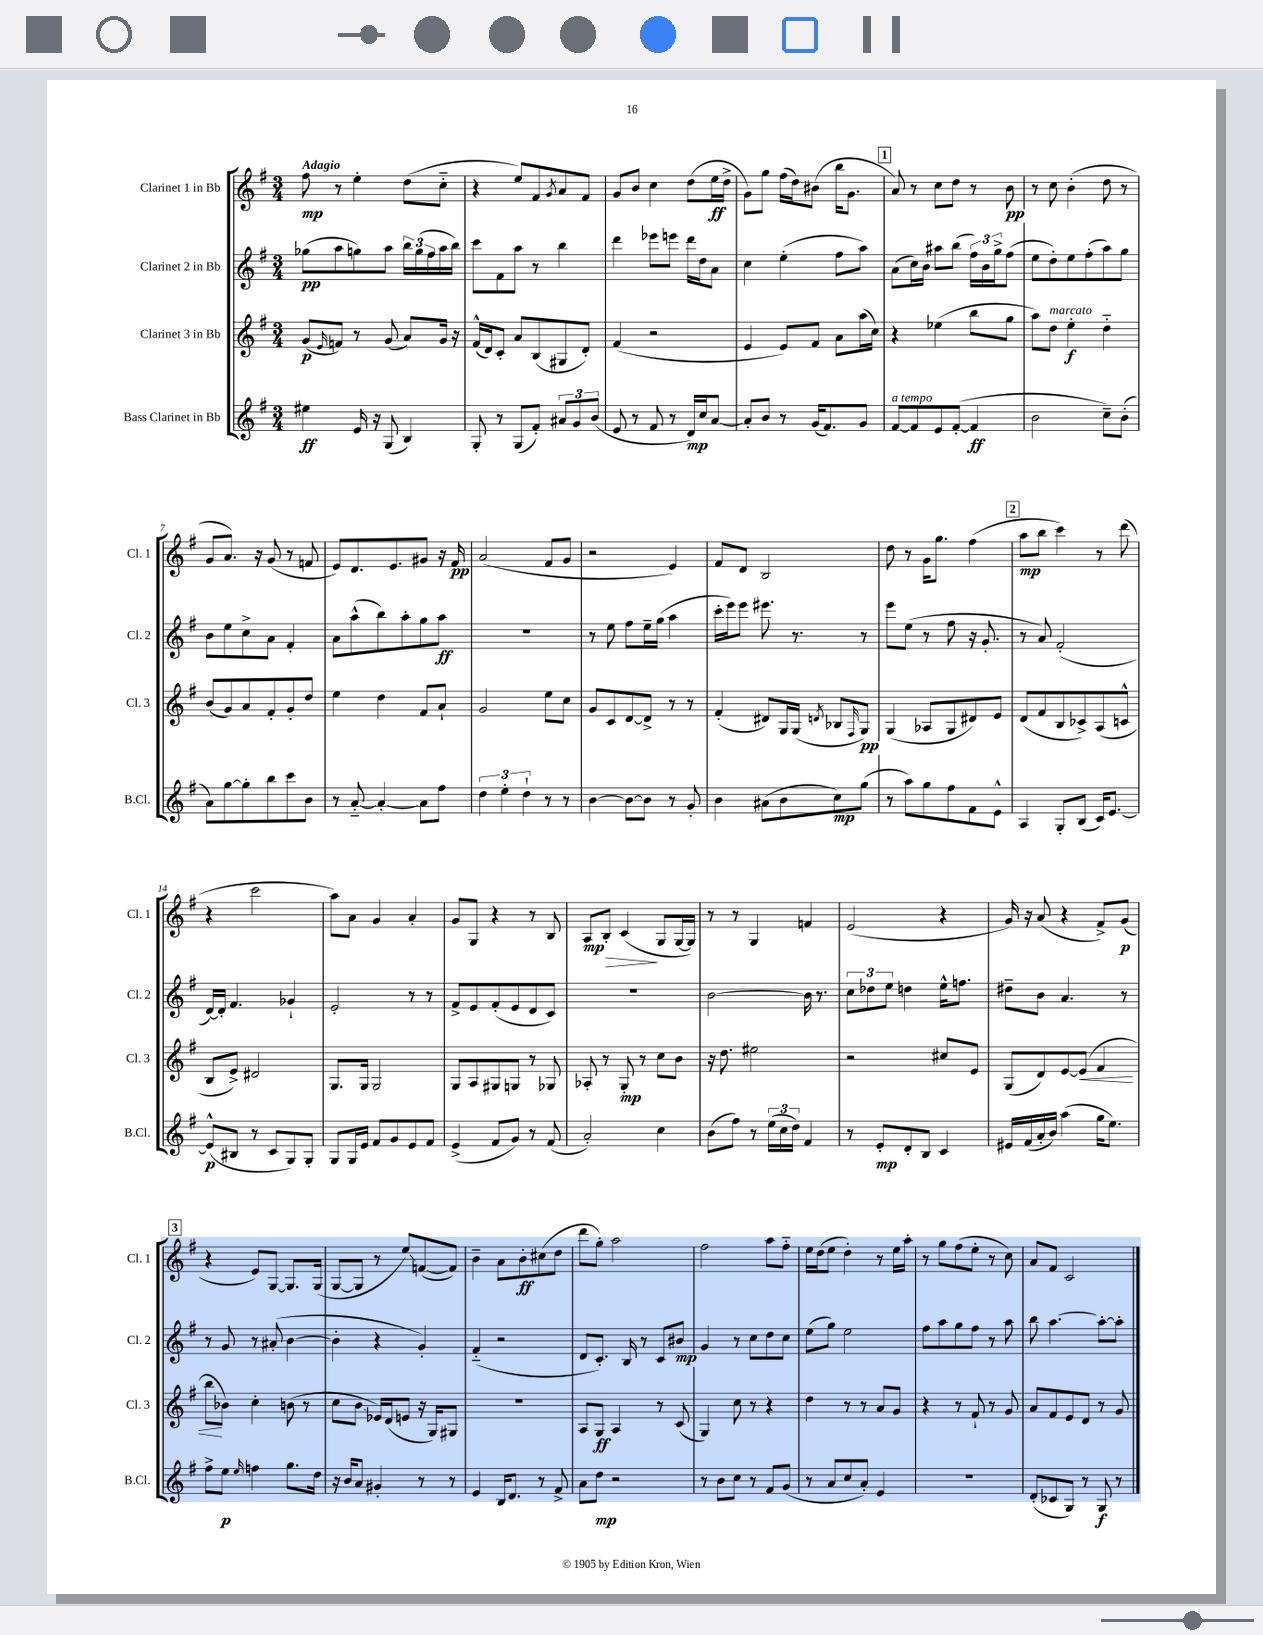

**kern	**kern	**kern	**kern
*staff4	*staff3	*staff2	*staff1
*clefG2	*clefG2	*clefG2	*clefG2
*k[f#]	*k[f#]	*k[f#]	*k[f#]
*M3/4	*M3/4	*M3/4	*M3/4
4ee#\	(8g/L	(8gg-\L	8ff#\
.	16qqe/	.	.
.	8f/J)	8aa\	8r
16e/	8r	8gg\)	4ee'\
16r	.	.	.
(8G/	(8g/	8aa\J	.
4B/)	8a/L)	24bb\LL	(8dd\L
.	.	(24gg\	.
.	.	24ff#\	.
.	16g/Jk	16aa\	8cc'~\J
.	16r	16bb\JJ)	.
=	=	=	=
8G'/	(16f#^^/LL	8ccc\L	4r
.	16d/J)	.	.
8r	8c'/J	8f#\	.
(8G/L	8a/L	8aa\J	8ee/L)
8f#'/J)	(8B/	8r	8f#/
.	.	.	8qg/
12a#/L	8G#/	4bb\	8a/
12g/	.	.	.
.	8d'/J)	.	8f#/J
(12b/J	.	.	.
=	=	=	=
8e/	(4f#/	4ddd\	8g/L
8r	.	.	8b/J
8f#/	2r	8eee-\L	4cc\
8r	.	8eee\J	.
16d/LL)	.	16ddd\LL	(8dd\L
16cc/J	.	16dd\J	.
[8a/J	.	8a\J	16ee\L
.	.	.	16dd^\JJ
=	=	=	=
8a'/]L	4e/	4cc\	8g\L)
8b/J	.	.	8gg\J
8r	8e/L)	(4ee'\	(16ff#\LL
.	.	.	16dd\J)
(16g/LK	8f#/J	.	(8b#\J
8.f#/)	.	.	.
.	8a\L	8ff#\L	16bb\LK
.	.	.	8.g\J
8g/J	(16aa\L	8aa\J)	.
.	16cc\JJ)	.	.
=	=	=	=
[8f#/L	4r	(8a\L	8a/)
8f#/]	.	16cc\L)	8r
.	.	16b\JJ	.
8e/	(4ee-\	8aa#\L	8cc\L
([8f#'/J	.	(8bb\J	8dd\J
4f#/]	8bb\L	24ff#\LL)	8r
.	.	24b\	.
.	.	24gg^\J	.
.	8gg\J	(8ff#\J	8b\
=	=	=	=
2b\	8aa\L)	8ee\L	8r
.	8dd\J	8dd'\)	8cc\
.	4ee'\	8ee\	(4b'\
.	.	(8ff#'\	.
8cc~\L)	4dd'~\	8aa\)	8dd\
(8b'\J	.	8gg\J	8r
=	=	=	=
8a\L)	(8b/L	8b\L	8g/L
[8gg\	8g/)	8ee\	8.a/J)
8gg'\]	8a/	8cc^\	.
.	.	.	16r
8bb\	8f#'/	8a\J	(8g/
8ccc\	8g'/	4f#'/	8r
8b\J	8dd/J	.	8f/
=	=	=	=
8r	4ee\	8a\L	8e/L)
[8a'~/	.	(8aa^^\	8.d/
4a'/_	4dd\	8bb\)	.
.	.	.	8.e/
.	.	8aa'\	.
8a\]L	8f#/L	8gg\	8g#/J
8ff#\J	8a`/J	8aa\J	16r
.	.	.	16f#/
=	=	=	=
6dd\	2g/	2.r	(2a/
6ee'\	.	.	.
6dd`\	.	.	.
8r	8ee\L	.	8f#/L
8r	8cc\J	.	8g/J
=	=	=	=
[4b\	8g/L	8r	2r
.	8c/	8ee\	.
8b\_L	[8d/	8ff#\L	.
8b\]J	8d^/]J	16ee~\L	.
.	.	(16gg\JJ	.
8r	8r	4aa\	4e/)
8g'/	8r	.	.
=	=	=	=
4b\	(4f#'/	16ccc'\LL	8f#/L
.	.	16eee\J)	.
.	.	8eee\J	8d/J
(8a#\L	8d#/L)	8.eee#\	2B/
8b\	16G/L	.	.
.	(16G/JJ	8.r	.
.	8qd/	.	.
8cc\)	8B-/L	.	.
.	16qqF#/	.	.
(8gg\J	8G/J)	8r	.
=	=	=	=
8r	(4G/	8eee\L	8dd\
8aa\L)	.	(8ee\J	8r
8gg\	8A-/L	8r	16g\LK
.	.	.	8.gg\J
8ff#\	8G/	8ff#\	.
8f#\	8d#/)	16r	(4ff#\
.	.	8.g'/	.
8e^^\J	8e/J	.	.
=	=	=	=
4A/	(8d/L	8r	8aa\L
.	8f#/	8a/)	8bb\J
8G'/L	8B/	(2f#'/	4ccc\)
(8B/J	8c-^/)	.	.
16c/LK)	(8A/	.	8r
[8.e/J	.	.	.
.	8c^^/J	.	(8ddd\
=	=	=	=
(8e^^/]L	8B/L	[16d/LL)	4r
.	.	16d'/]JJ	.
8B#/J	8e^/J)	4.f#/	.
8r	2d#/	.	2ccc\
8c/L	.	.	.
8G/)	.	4g-`/	.
8G'/J	.	.	.
=	=	=	=
8G/L	8.G/L	2e'/	8aa\L)
16G/L	.	.	8a\J
16e/JJ	16G/Jk	.	.
8f#/L	2G/	.	4g/
8g/	.	.	.
8e/	.	8r	4a'/
8f#/J	.	8r	.
=	=	=	=
(4e^/	8G/L	8f#^/L	8g/L
.	8A/	8e/	8G/J
8f#/L	8G#/	(8f#'/	4r
8g/J)	8G/J	8e/	.
8r	8r	8d/	8r
(8f#/	8G-/	8c/J)	8B/
=	=	=	=
2a'/)	8A-'/	2.r	8A/L
.	8r	.	8B'/J
.	8G'/	.	(4c/
.	8r	.	.
4cc\	8cc\L	.	8G/L
.	8b\J	.	[16G/L
.	.	.	16G/]JJ)
=	=	=	=
(8b\L	16r	[2b\	8r
.	8.dd\	.	.
8ff#\J)	.	.	8r
8r	2ee#\	.	4G/
(24ee\LL	.	.	.
24cc\	.	.	.
24dd\JJ)	.	.	.
4f#/	.	16b\]	4f/
.	.	8.r	.
=	=	=	=
8r	2r	12cc\L	(2e/
.	.	12dd-\	.
8e'/L	.	.	.
.	.	12ee\J	.
8d'/	.	4dd\	.
8B/J	.	.	.
4c/	8cc#/L	16ee^^\LK	4r
.	.	8.ff\J	.
.	8e/J	.	.
=	=	=	=
16e#/LL	(8G/L	8dd#~\L	16g/)
(16f#/	.	.	16r
16a'/	8d/)	8b\J	(8a/
16b/JJ)	.	.	.
(4aa\	[8e/	4.a/	4r
.	(8e/]J	.	.
16gg\LK	4f#/	.	8f#^/L)
8.ee\J)	.	.	.
.	.	8r	(8g/J
=	=	=	=
8ff#^\L	8bb\L	8r	4r
8ee\J	8b-\J)	8g/	.
16qqee/	.	.	.
4ff\	4cc'\	8r	8e/L)
.	.	(8a#'/	[8G/J
8.gg\L	(8b\	[4b\	8.G/]L
.	8r	.	.
16dd\Jk	.	.	(16G/Jk
=	=	=	=
16r	8cc\L	4b'\]	[8G/L
16b/LK	.	.	.
8a/J	8b\J	.	8G/]J
4g#'/	16e-/LL)	4r	8r
.	(16d/J	.	.
.	8e/J	.	8ee/L)
8r	16r	4g'/)	([8f/
.	16G/LK)	.	.
8r	8G#/J	.	8f/]J)
=	=	=	=
4e/	2.r	(4f#'~/	4b~\
16B/LK	.	2r	8a\L
8.d/J	.	.	.
.	.	.	8b'\
8r	.	.	(8cc#\
8f#^/	.	.	8dd\J
=	=	=	=
8a\L	8A/L	8d/L	8ddd\L
8dd\J	8G/J	8.c'/J)	8gg'\J)
2r	4A/	.	2aa\
.	.	16B/	.
.	.	8r	.
.	8r	8c/L	.
.	(8c/	8b#/J	.
=	=	=	=
8r	4G/)	4g/	2ff#\
8b\L	.	.	.
8cc\J	8cc\	8r	.
8r	8r	8cc\L	.
8f#/L	4r	8dd\	8aa\L
(8g/J	.	8cc\J	8ff#'~\J
=	=	=	=
8r	4dd\	(8ee\L	16ee\LL
.	.	.	(16dd\J
8a/L	.	8gg\J)	8ee\J
8cc/	8r	2ee\	4dd'\)
8a'/J)	8r	.	.
4e/	8a/L	.	8r
.	8g/J	.	16ee\LL
.	.	.	16aa'\JJ
=	=	=	=
2.r	4r	8ff#\L	8r
.	.	8aa\	8gg\L
.	8r	8gg\	(8ff#\
.	8f#`/	8ff#\J	8ee'\J
.	8r	8r	8r
.	8g/	8aa\	8cc\)
=	=	=	=
(8d'/L	8a/L	8bb\	8a/L
8c-/	8f#/	[4.aa\	8f#/J
8G/J)	8e/	.	2c/
8r	8d/J	.	.
8G/	8r	8aa'\_L	.
8r	8g/	8aa'\]J	.
==	==	==	==
*-	*-	*-	*-
